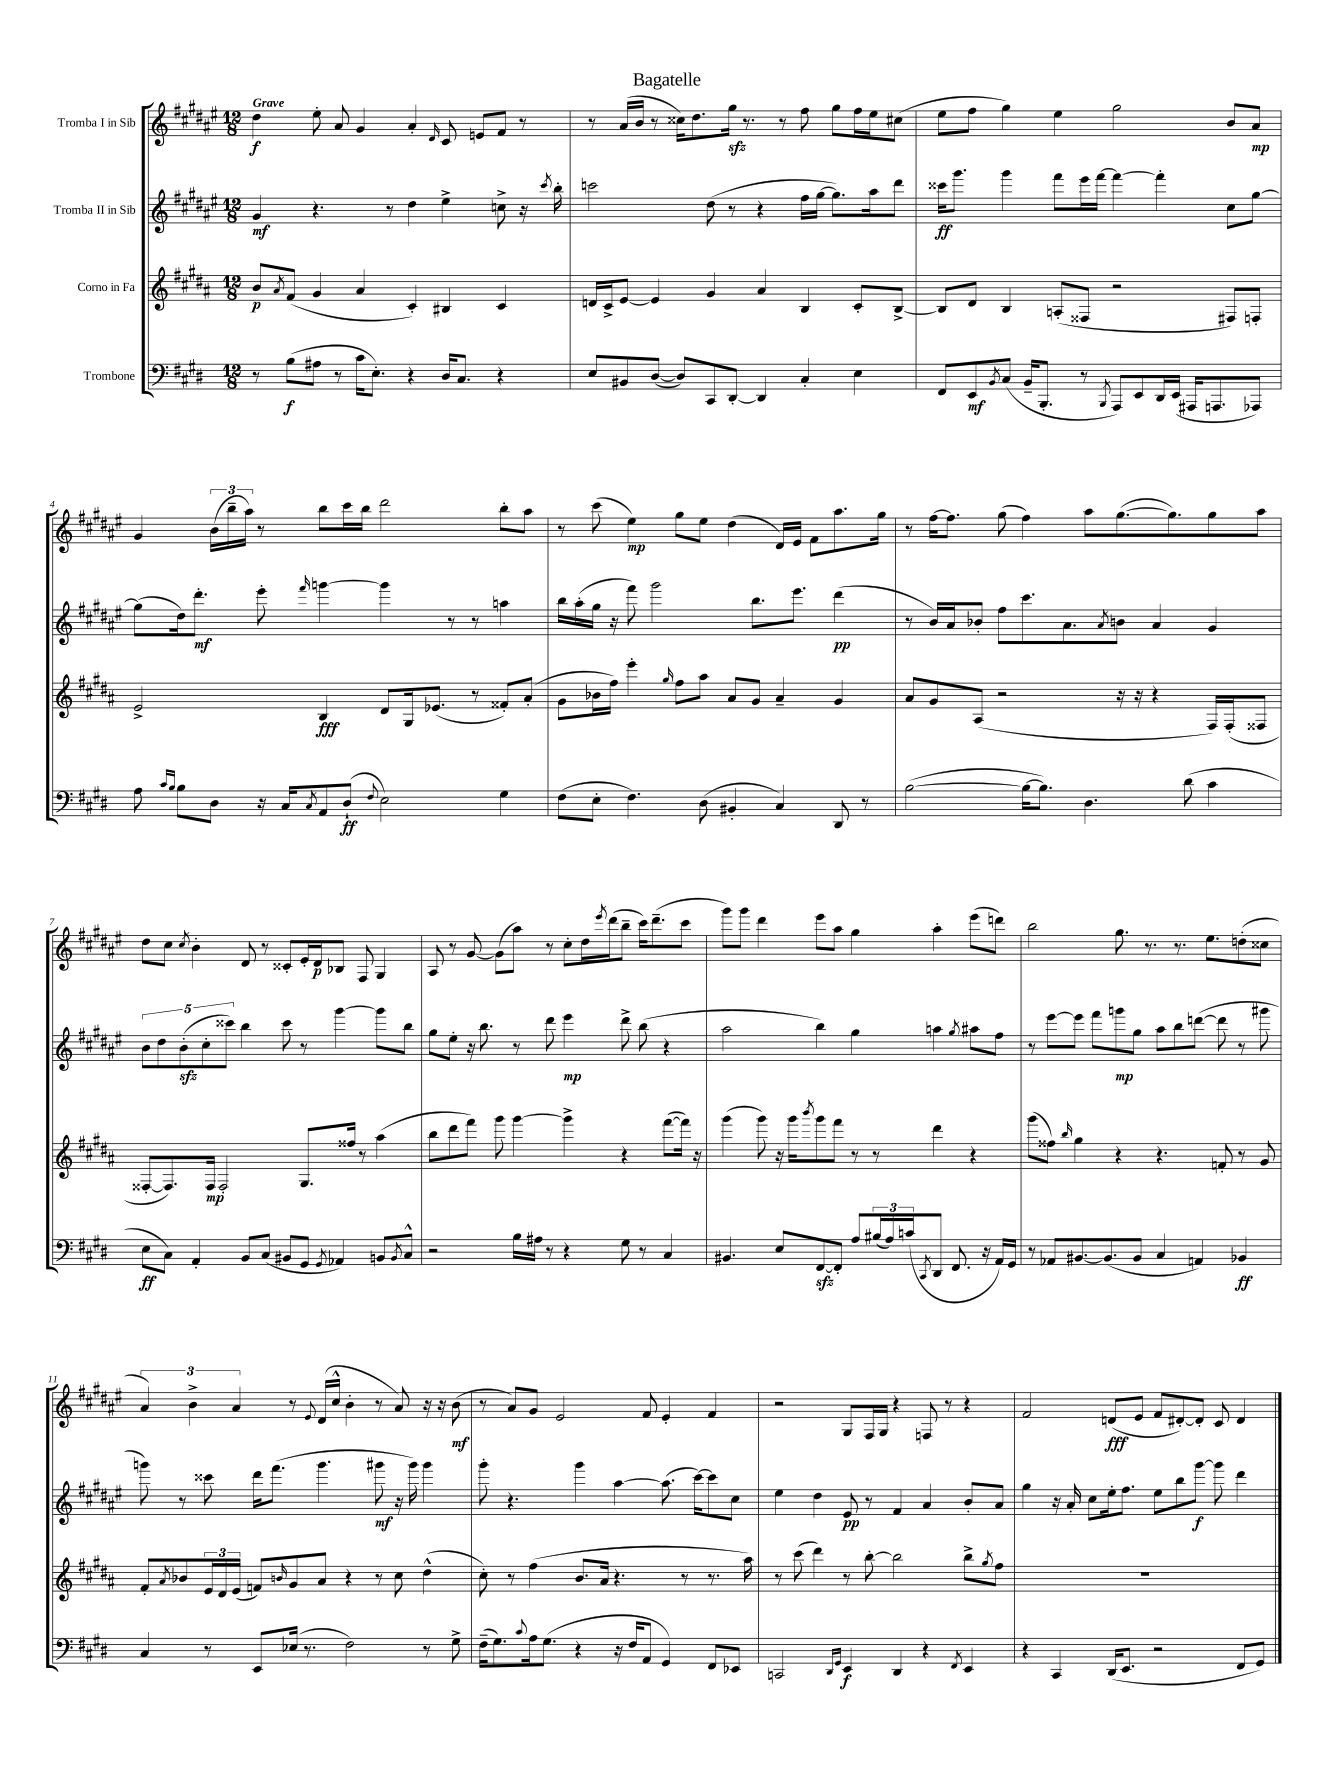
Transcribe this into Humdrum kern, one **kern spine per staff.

**kern	**kern	**kern	**kern
*staff4	*staff3	*staff2	*staff1
*clefF4	*clefG2	*clefG2	*clefG2
*k[f#c#g#d#]	*k[f#c#g#d#a#]	*k[f#c#g#d#a#e#]	*k[f#c#g#d#a#e#]
*M12/8	*M12/8	*M12/8	*M12/8
8r	8b/L	4g#/	4dd#\
.	8qa#/	.	.
(8B\L	(8f#/J	.	.
8A#\J	4g#/	4.r	8ee#'\
8r	.	.	8a#/
16c#\LK	4a#/	.	4g#/
8.E'\J)	.	.	.
.	.	8r	.
4r	4c#'/)	4dd#\	4a#'/
.	.	.	16qqd#/
16D#/LK	4B#/	4ee#^\	8c#/
8.C#/J	.	.	.
.	.	.	8e/L
4r	4c#/	8cc^\	8f#/J
.	.	16r	8r
.	.	8qccc#/	.
.	.	16bb'\	.
=	=	=	=
8E/L	16d/LL	2ccc\	8r
.	16c#^/J	.	.
8BB#/	[8e/J	.	(16a#/LL
.	.	.	16b/JJ
([8D#/J	4e/]	.	8r
8D#/]L)	.	.	16cc##\LK)
.	.	.	8.dd#\
8CC#/	4g#/	(8dd#\	.
[8DD#'/J	.	8r	16gg#\Jk
.	.	.	8.r
4DD#/]	4a#/	4r	.
.	.	.	8r
4C#'/	4B/	16ff#\LL	8ff#\
.	.	[16gg#\JJ	.
.	.	8.gg#\]L)	8gg#\L
4E\	8c#'/L	.	16ff#\L
.	.	16aa#\k	16ee#\J
.	[8B^/J	8ddd#\J	(8cc#\J
=	=	=	=
8FF#/L	8B/]L	16ccc##\LK	8ee#\L
.	.	8.ggg#\J	.
8EE/	8d#/J	.	8ff#\J
8qBB/	.	.	.
(8C#/J	4B/	4ggg#\	4gg#\)
16BB~/LK	.	.	.
8.BBB'/J	.	.	.
.	(8A'/L	8fff#\L	4ee#\
8r	8F##/J	16eee#\L	.
.	.	[16fff#\JJ	.
8qBBB/	.	.	.
8AAA/L)	2r	4fff#\_	2gg#\
8EE/	.	.	.
16DD#/L	.	4fff#'\]	.
(16EE/JJ	.	.	.
16AAA#/LK	.	.	.
8.AAA/	.	.	.
.	8F#/L)	8cc#\L	8b/L
8AAA-/J)	8F'/J	[8gg#\J	8a#/J
=	=	=	=
8A\	2e^/	(8gg#\]L	4g#/
16qqc#/LL	.	.	.
16qqB/JJ	.	.	.
8B\L	.	16dd#\k)	.
.	.	8.ddd#'\J	.
8D#\J	.	.	(24b\LL
.	.	.	24bb~\
.	.	.	24aa#\JJ)
16r	.	8eee#'\	8r
16C#/LK	.	.	.
8qC#/	.	16qqfff#/	.
8AA/	4B/	[4ggg\	8bb\L
(8D#`/J	.	.	16ccc#\L
.	.	.	16bb\JJ
8qqF#/	.	.	.
2E\)	8d#/L	4ggg\]	2ddd#\
.	16G#/k	.	.
.	(8.e-/J	.	.
.	.	8r	.
.	8r	8r	.
4G#\	8f##'/L)	4aa\	8bb'\L
.	(8a#'/J	.	8aa#\J
=	=	=	=
(8F#\L	8g#\L	16bb\LL	8r
.	.	(16aa#'\	.
8E'\J	16b-\L	16gg#\JJ	(8ccc#\
.	16ff#\JJ)	16r	.
4.F#\)	4eee'\	8fff#\)	4ee#\)
.	.	2ggg#\	.
.	16qqgg#/	.	.
.	8ff#\L	.	8gg#\L
(8D#\	8aa#\J	.	8ee#\J
4BB#'/	8a#/L	.	(4dd#\
.	8g#/J	8.bb\L	.
4C#/)	4a#~/	.	16d#/LL)
.	.	8.eee#\J	16e#/JJ
.	.	.	8f#\L
8DD#/	4g#/	(4ddd#\	8.aa#\
8r	.	.	.
.	.	.	16gg#\Jk
=	=	=	=
([2B\	8a#/L	8r	8r
.	8g#/	16b/LL)	[16ff#\LK
.	.	16a#/J	8.ff#\]J
.	(8A#/J	8b-'/J	.
.	2r	8ff#\L	(8gg#\
16B\_LK	.	8.ccc#\	4ff#\)
8.B\]J)	.	.	.
.	.	8.a#\	.
4.D#\	.	.	8aa#\L
.	.	8qa#/	.
.	16r	8b\J	([8.gg#\
.	16r	.	.
.	4r	4a#/	.
.	.	.	8.gg#\])
(8d#\	.	.	.
4c#\	16F#/LL)	4g#/	8gg#\
.	(16F#'/J	.	.
.	8F##/J	.	8aa#\J
=	=	=	=
8E\L	[8F##'/L	10b\L	8dd#\L
.	.	10dd#\	.
8C#\J)	8.F##/])	.	8cc#\J
.	.	(10b'\	.
.	.	.	8qcc#/
4AA'/	.	.	4b'\
.	.	10cc#'\	.
.	16F##/Jk	.	.
.	2F##'/	.	.
.	.	10ccc##\J)	.
8BB/L	.	4bb\	8d#/
(8C#/J	.	.	8r
8BB#/L	.	8ccc##\	8c##'/L
8GG#/J	8.G#/L	8r	16e#'/L
.	.	.	16d#/J
8qGG#/	.	.	.
4AA-/)	.	[4ggg#\	8B-/J
.	16ff##/Jk	.	.
.	8r	.	8F#/
8BB/L	(4aa#\	8ggg#\]L	4G#/
8qBB/	.	.	.
8C#^^/J	.	8bb\J	.
=	=	=	=
2r	8bb\L	8gg#\L	8A#/
.	8ddd#\	8ee#'\J	8r
.	8fff#\J)	16r	[8g#/
.	.	8.bb\	.
.	8ggg#\	.	(8g#\]L
16B\LL	[4ggg#\	8r	8aa#\J)
16A#\JJ	.	.	.
8r	.	8ddd#\	8r
4r	4ggg#^\]	4eee#\	8cc#'\L
.	.	.	16dd#\L
.	.	.	8qeee#/
.	.	.	(16ddd#\J
8G#\	4r	8ddd#^\	8bb~\J
8r	.	(8bb\	16ccc#\LK)
.	.	.	(8.ddd#~\
4C#/	([8fff#\L	4r	.
.	16fff#\]Jk)	.	8ccc#\J
.	16r	.	.
=	=	=	=
4.BB#/	(4ggg#\	2aa#\	8ggg#\L)
.	.	.	8ggg#\J
.	8ggg#\)	.	4ddd#\
8E/L	16r	.	.
.	16ggg#\LK	.	.
.	8qbbb/	.	.
[8FF#/	8ggg#\	4bb\)	8eee#\L
8FF#'/]J	8fff#\J	.	8aa#\J
8A/L	8r	4gg#\	4gg#\
(24B#/L	8r	.	.
24A/)	.	.	.
(24c/J	.	.	.
8qCC#/	.	.	.
8DD#/J	4ddd#\	4aa\	4aa#'\
8.FF#/	.	.	.
.	.	8qgg#/	.
.	4r	8aa#\L	(8eee#\L
16r	.	.	.
16AA/LL)	.	8ff#\J	8ddd\J)
16GG#/JJ	.	.	.
=	=	=	=
8r	(8ggg#\L	8r	2bb\
8AA-/L	8ff##\J)	[8eee#\L	.
.	16qqbb/	.	.
[8.BB#/	4gg#\	8eee#\]J	.
.	.	8fff#\L	.
(8.BB#/]	.	.	.
.	4r	8ggg\	8.gg#\
8BB#/J	.	8gg#\J	.
.	.	.	8.r
4C#/	4.r	8aa#\L	.
.	.	8bb\	8.r
4AA/)	.	([8ddd\J	.
.	.	.	8.ee#\L
.	8f'/	8ddd\]	.
4BB-/	8r	8r	(8dd'\
.	8g#/	8ggg#\	8cc##\J
=	=	=	=
4C#/	8f#'/L	8ggg\)	6a#/)
.	8qa#/	.	.
.	8b-/	8r	.
.	.	.	6b^\
8r	24e/L	8ccc##\	.
.	24d#/	.	.
.	(24e/JJ	.	6a#/
8EE/L	8f/L)	16ddd#\LK	.
.	.	(8.fff#\J	.
.	16qqb/	.	.
(16E-/Jk	8g#/	.	8r
8.r	.	.	.
.	.	.	8qqe#/
.	8a#/J	4.ggg\	(16d#/LL
.	.	.	16cc#^^/JJ
2F#\)	4r	.	4b'\
.	8r	8ggg#\	8r
.	8cc#\	16r	8a#/)
.	.	16ggg#\)	.
8r	(4dd#^^\	4ggg#\	16r
.	.	.	16r
8G#^\	.	.	(8b\
=	=	=	=
(16F#~\LK	8cc#'\)	8ggg#'\	8r
8.G#\)	.	.	.
.	8r	4.r	8a#/L)
8qqc#/	.	.	.
16A\k	(4ff#\	.	8g#/J
(8.G#\J	.	.	.
.	.	.	2e#/
4r	8.b/L	4ggg#\	.
.	16a#/Jk	.	.
16r	4.r	[4aa#\	.
16F#/LK	.	.	.
8AA/J	.	.	8f#/
4GG#/)	.	(8.aa#\]	4e#'/
.	8r	.	.
.	.	[16ccc#\LK)	.
8FF#/L	8.r	8ccc#\]	4f#/
8EE-/J	.	8cc#\J	.
.	16aa#\)	.	.
=	=	=	=
2CC/	8r	4ee#\	2r
.	(8ccc#\	.	.
.	4ddd#\)	4dd#\	.
16qqDD#/LL	.	.	.
16qqGG#/JJ	.	.	.
4EE/	8r	8e#/	8G#/L
.	[8bb'\	8r	16F#/L
.	.	.	16G#/JJ
4DD#/	2bb\]	4f#/	4r
4r	.	4a#/	8F/
.	.	.	8r
8qFF#/	.	.	.
4EE/	8bb^\L	8b'/L	4r
.	8qgg#/	.	.
.	8ff#\J	8a#/J	.
=	=	=	=
4r	1.r	4gg#\	2f#/
4CC#/	.	16r	.
.	.	16a#'/	.
.	.	8cc#\L	.
(16DD#/LK	.	16ee#'\k	(8d/L
8.EE/J	.	8.ff#\J	.
.	.	.	8e#/J
2r	.	8ee#\L	8f#/L
.	.	8bb\	[8d#'/)
.	.	[8ggg#\J	8d#'/]J
.	.	8ggg#\]	8c#/
8FF#/L	.	4ddd#\	4d#/
8GG#/J)	.	.	.
==	==	==	==
*-	*-	*-	*-
